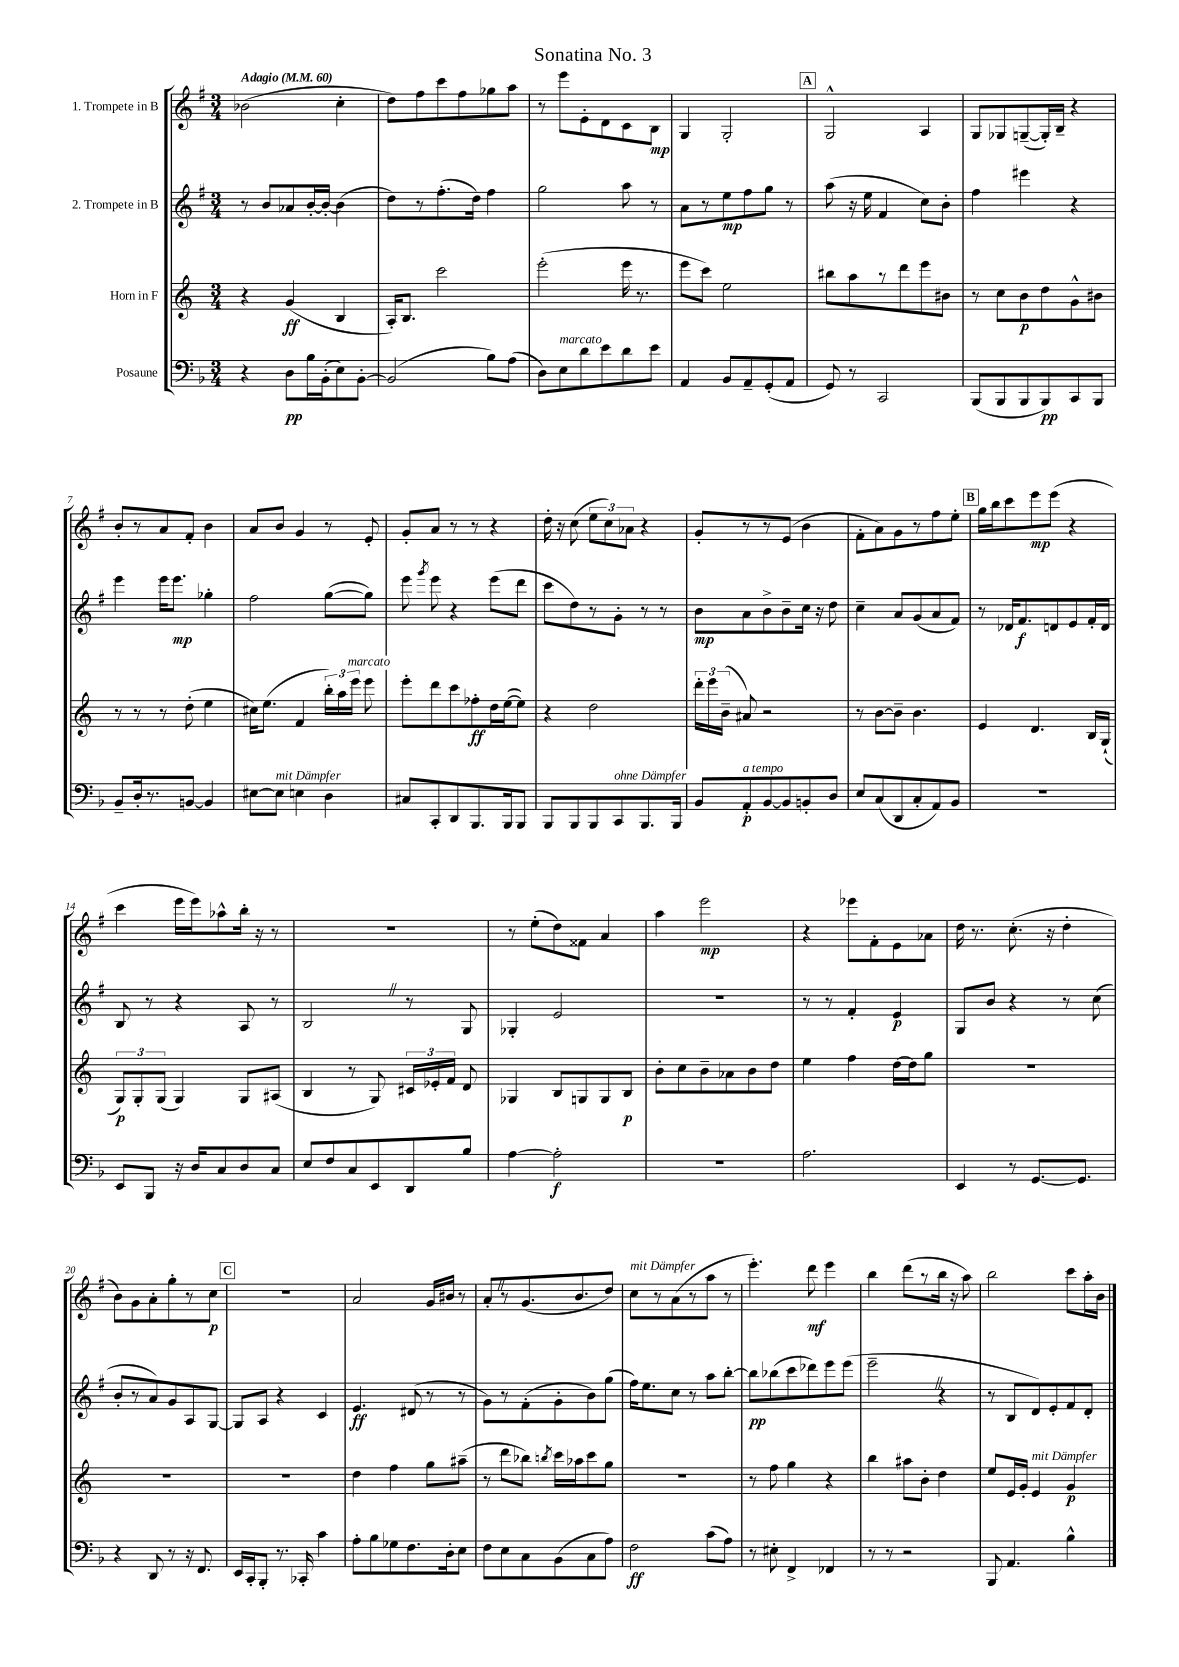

**kern	**dynam	**kern	**dynam	**kern	**dynam	**kern	**dynam
*part4	*part4	*part3	*part3	*part2	*part2	*part1	*part1
*staff4	*staff4	*staff3	*staff3	*staff2	*staff2	*staff1	*staff1
*I"Posaune	*	*I"Horn in F	*	*I"2. Trompete in B	*	*I"1. Trompete in B	*
*clefF4	*	*clefG2	*	*clefG2	*	*clefG2	*
*k[b-]	*	*k[]	*	*k[f#]	*	*k[f#]	*
*M3/4	*	*M3/4	*	*M3/4	*	*M3/4	*
*MM60	*	*MM60	*	*MM60	*	*MM60	*
=1	=1	=1	=1	=1	=1	=1	=1
!	!	!	!	!	!	!LO:TX:a:B:t=Adagio	!
4r	.	4r	.	8r	.	(2b-X\	.
.	.	.	.	8b/L	.	.	.
8D\L	pp	(4g/	ff	8a-X/	.	.	.
16B-\L	.	.	.	[16b'/L	.	.	.
(16BB-'\J	.	.	.	16b'/JJ_	.	.	.
8E\)	.	4B/	.	(4b\]	.	4cc'\	.
[8BB-'\J	.	.	.	.	.	.	.
=2	=2	=2	=2	=2	=2	=2	=2
(2BB-/]	.	16A'/KL)	.	8dd\L)	.	8dd\L)	.
.	.	8.B/J	.	.	.	.	.
.	.	.	.	8r	.	8ff#\	.
.	.	2ccc\	.	(8.ff#'\	.	8ccc\	.
.	.	.	.	.	.	8ff#\	.
.	.	.	.	16dd\Jk)	.	.	.
8B-\L)	.	.	.	4ff#\	.	8gg-X\	.
(8A\J	.	.	.	.	.	8aa\J	.
=3	=3	=3	=3	=3	=3	=3	=3
8D\L)	.	(2eee'\	.	2gg\	.	8r	.
!LO:TX:a:i:t=marcato	!	!	!	!	!	!	!
8E\	.	.	.	.	.	8eee\L	.
8d\	.	.	.	.	.	8e'\	.
8e\	.	.	.	.	.	8d\	.
8d\	.	16eee\	.	8aa\	.	8c\	.
.	.	8.r	.	.	.	.	.
8e\J	.	.	.	8r	.	8B\J	mp
=4	=4	=4	=4	=4	=4	=4	=4
4AA/	.	8eee\L	.	8a\L	.	4G/	.
.	.	8ccc\J)	.	8r	.	.	.
8BB-/L	.	2ee\	.	8ee\	mp	2G'/	.
8AA~/	.	.	.	8ff#\	.	.	.
(8GG'/	.	.	.	8gg\J	.	.	.
8AA/J	.	.	.	8r	.	.	.
!!LO:REH:place=s1:t=A
=5	=5	=5	=5	=5	=5	=5	=5
8GG/)	.	8bb#X\L	.	(8aa\	.	2G^^/	.
8r	.	8aa\	.	16r	.	.	.
.	.	.	.	16ee\	.	.	.
2CC/	.	8r	.	4f#/	.	.	.
.	.	8ddd\	.	.	.	.	.
.	.	8eee\	.	8cc\L)	.	4A/	.
.	.	8b#X\J	.	8b'\J	.	.	.
=6	=6	=6	=6	=6	=6	=6	=6
(8BBB-/L	.	8r	.	4ff#\	.	8G/L	.
8BBB-/	.	8cc\L	.	.	.	8G-X/	.
8BBB-/	.	8b\	p	4eee#X\	.	([8Gn~/	.
8BBB-/)	pp	8dd\	.	.	.	16G'/L])	.
.	.	.	.	.	.	16B~/JJ	.
8CC/	.	8g^^\	.	4r	.	4r	.
8BBB-/J	.	8b#X\J	.	.	.	.	.
!!LO:LB:g=z
=7	=7	=7	=7	=7	=7	=7	=7
8BB-~/L	.	8r	.	4eee\	.	8b'/L	.
16D'/k	.	8r	.	.	.	8r	.
8.r	.	.	.	.	.	.	.
.	.	8r	.	16eee\KL	.	8a/	.
.	.	.	.	8.eee\J	mp	.	.
[8BBn/J	.	(8dd'\	.	.	.	8f#'/J	.
4BB/]	.	4ee\	.	4gg-X'\	.	4b\	.
=8	=8	=8	=8	=8	=8	=8	=8
[8E#X\L	.	16cc#X\KL)	.	2ff#\	.	8a/L	.
.	.	(8.ee\J	.	.	.	.	.
!LO:TX:a:i:t=mit Dämpfer	!	!	!	!	!	!	!
8E#\J]	.	.	.	.	.	8b/J	.
4En\	.	4f/	.	.	.	4g/	.
4D\	.	24bb'\LL)	.	([8gg\L	.	8r	.
.	.	24aa\	.	.	.	.	.
!	!	!LO:TX:a:i:t=marcato	!	!	!	!	!
.	.	24eee\JJ	.	.	.	.	.
.	.	8eee\	.	8gg\J])	.	8e'/	.
=9	=9	=9	=9	=9	=9	=9	=9
8C#X/L	.	8eee'\L	.	8eee\	.	8g'/L	.
.	.	.	.	8qggg/	.	.	.
8CC'/	.	8ddd\	.	8eee\	.	8a/J	.
8DD/	.	8ccc\	.	4r	.	8r	.
8.BBB-/	.	8ff-X'\	ff	.	.	8r	.
.	.	16dd\L	.	(8eee\L	.	4r	.
16BBB-/k	.	([16ee\J	.	.	.	.	.
8BBB-/J	.	8ee\J])	.	8ddd\J	.	.	.
=10	=10	=10	=10	=10	=10	=10	=10
8BBB-/L	.	4r	.	8ccc\L	.	16dd'\	.
.	.	.	.	.	.	16r	.
8BBB-/	.	.	.	8dd\)	.	(8cc\	.
8BBB-/	.	2dd\	.	8r	.	12ee\L	.
.	.	.	.	.	.	12cc\)	.
!LO:TX:a:i:t=ohne Dämpfer	!	!	!	!	!	!	!
8CC/	.	.	.	8g'\J	.	.	.
.	.	.	.	.	.	12a-X\J	.
8.BBB-/	.	.	.	8r	.	4r	.
.	.	.	.	8r	.	.	.
16BBB-/Jk	.	.	.	.	.	.	.
=11	=11	=11	=11	=11	=11	=11	=11
8BB-/L	.	24ddd'\LL	.	8b\L	mp	8g'/L	.
.	.	24eee\	.	.	.	.	.
.	.	(24b~\JJ	.	.	.	.	.
!LO:TX:a:i:t=a tempo	!	!	!	!	!	!	!
8AA'/	p	8a#X/)	.	8a\	.	8r	.
[8BB-/	.	2r	.	8b^\	.	8r	.
8BB-/]	.	.	.	8b~\	.	(8e/J	.
8BBn'/	.	.	.	16cc\Jk	.	4b\	.
.	.	.	.	16r	.	.	.
8D/J	.	.	.	8dd\	.	.	.
=12	=12	=12	=12	=12	=12	=12	=12
8E/L	.	8r	.	4cc~\	.	8f#'\L	.
(8C/	.	[8b\L	.	.	.	8a\)	.
8DD/	.	8b~\J]	.	8a/L	.	8g\	.
8C'/	.	4.b\	.	(8g/	.	8r	.
8AA/)	.	.	.	8a/	.	8ff#\	.
8BB-/J	.	.	.	8f#/J)	.	8ee'\J	.
!!LO:REH:place=s1:t=B
=13	=13	=13	=13	=13	=13	=13	=13
2.r	.	4e/	.	8r	.	16gg\LL	.
.	.	.	.	.	.	16bb\J	.
.	.	.	.	16d-X/KL	.	8ccc\	.
.	.	.	.	8.f#/	f	.	.
.	.	4.d/	.	.	.	8eee\	mp
.	.	.	.	8dn/	.	(8eee\J	.
.	.	.	.	8e/	.	4r	.
.	.	16B/LL	.	16f#'/L	.	.	.
.	.	(16G`/JJ	.	16d/JJ	.	.	.
!!LO:LB:g=z
=14	=14	=14	=14	=14	=14	=14	=14
8EE/L	.	12G/L)	p	8B/	.	4ccc\	.
.	.	12G'/	.	.	.	.	.
8BBB-/J	.	.	.	8r	.	.	.
.	.	(12G/J	.	.	.	.	.
16r	.	4G/)	.	4r	.	16eee\LL	.
16D/KL	.	.	.	.	.	16eee\J)	.
8C/	.	.	.	.	.	8aa-X^^\	.
8D/	.	8G/L	.	8A/	.	16bb'\Jk	.
.	.	.	.	.	.	16r	.
8C/J	.	(8A#X/J	.	8r	.	8r	.
=15	=15	=15	=15	=15	=15	=15	=15
8E/L	.	4B/	.	2BZ/	.	2.r	.
8F/	.	.	.	.	.	.	.
8C/	.	8r	.	.	.	.	.
8EE/	.	8G/)	.	.	.	.	.
8DD/	.	24c#X/LL	.	8r	.	.	.
.	.	24e-X'/	.	.	.	.	.
.	.	24f/JJ	.	.	.	.	.
8B-/J	.	8d/	.	8G/	.	.	.
=16	=16	=16	=16	=16	=16	=16	=16
[4A\	.	4G-X/	.	4G-X'/	.	8r	.
.	.	.	.	.	.	(8ee'\L	.
2A'\]	f	8B/L	.	2e/	.	8dd\)	.
.	.	8Gn/	.	.	.	8f##X\J	.
.	.	8G/	.	.	.	4a/	.
.	.	8B/J	p	.	.	.	.
=17	=17	=17	=17	=17	=17	=17	=17
2.r	.	8b'\L	.	2.r	.	4aa\	.
.	.	8cc\	.	.	.	.	.
.	.	8b~\	.	.	.	2eee\	mp
.	.	8a-X\	.	.	.	.	.
.	.	8b\	.	.	.	.	.
.	.	8dd\J	.	.	.	.	.
=18	=18	=18	=18	=18	=18	=18	=18
2.A\	.	4ee\	.	8r	.	4r	.
.	.	.	.	8r	.	.	.
.	.	4ff\	.	4f#'/	.	8eee-X\L	.
.	.	.	.	.	.	8f#'\	.
.	.	[16dd\LL	.	4e/	p	8e\	.
.	.	16dd\J]	.	.	.	.	.
.	.	8gg\J	.	.	.	8a-X\J	.
=19	=19	=19	=19	=19	=19	=19	=19
4EE/	.	2.r	.	8G/L	.	16dd\	.
.	.	.	.	.	.	8.r	.
.	.	.	.	8b/J	.	.	.
8r	.	.	.	4r	.	(8.cc'\	.
[8.GG/L	.	.	.	.	.	.	.
.	.	.	.	.	.	16r	.
.	.	.	.	8r	.	4dd'\	.
8.GG/J]	.	.	.	.	.	.	.
.	.	.	.	(8cc\	.	.	.
!!LO:LB:g=z
=20	=20	=20	=20	=20	=20	=20	=20
4r	.	2.r	.	8b'/L	.	8b\L)	.
.	.	.	.	8r	.	8g\	.
8DD/	.	.	.	8a/)	.	8a'\	.
8r	.	.	.	8g/	.	8gg'\	.
16r	.	.	.	8A/	.	8r	.
8.FF/	.	.	.	.	.	.	.
.	.	.	.	[8G/J	.	8cc\J	p
!!LO:REH:place=s1:t=C
=21	=21	=21	=21	=21	=21	=21	=21
16EE/LL	.	2.r	.	8G/L]	.	2.r	.
16CC'/J	.	.	.	.	.	.	.
8BBB-'/J	.	.	.	8A/J	.	.	.
8.r	.	.	.	4r	.	.	.
16CC-X'/	.	.	.	.	.	.	.
4c\	.	.	.	4c/	.	.	.
=22	=22	=22	=22	=22	=22	=22	=22
8A'\L	.	4dd\	.	4.e/	ff	2a/	.
8B-\	.	.	.	.	.	.	.
8G-X\	.	4ff\	.	.	.	.	.
8.F\	.	.	.	(8d#X/	.	.	.
.	.	8gg\L	.	8r	.	16g/LL	.
16D'\k	.	.	.	.	.	16b#X/JJ	.
8E\J	.	(8aa#X~\J	.	8r	.	8r	.
=23	=23	=23	=23	=23	=23	=23	=23
8F\L	.	8r	.	8g\L)	.	8a'Z/L	.
8E\	.	8ddd\L	.	8r	.	8r	.
8C\	.	8bb-X\J)	.	(8f#'\	.	(8.g/	.
.	.	8qbbn/	.	.	.	.	.
(8BB-\	.	16ccc\LL	.	8g'\	.	.	.
.	.	16aa-X\J	.	.	.	8.b/	.
8C\	.	8ccc\	.	8b\)	.	.	.
8A\J)	.	8gg\J	.	(8gg\J	.	8dd/J)	.
=24	=24	=24	=24	=24	=24	=24	=24
!	!	!	!	!	!	!LO:TX:a:i:t=mit Dämpfer	!
2F\	ff	2.r	.	16ff#\KL)	.	8cc\L	.
.	.	.	.	8.ee\	.	.	.
.	.	.	.	.	.	8r	.
.	.	.	.	8cc\J	.	(8a\	.
.	.	.	.	8r	.	8r	.
(8c\L	.	.	.	8aa\L	.	8aa\J	.
8A\J)	.	.	.	[8bb'\J	.	8r	.
=25	=25	=25	=25	=25	=25	=25	=25
8r	.	8r	.	8bb\L]	pp	4.eee'\)	.
8E#X'\	.	8ff\	.	(8bb-X\	.	.	.
4FF^/	.	4gg\	.	8ccc\	.	.	.
.	.	.	.	8ddd-X\)	.	8ddd\	mf
4FF-X/	.	4r	.	8eee\	.	4eee\	.
.	.	.	.	(8eee\J	.	.	.
=26	=26	=26	=26	=26	=26	=26	=26
8r	.	4bb\	.	2eee~Z\	.	4bb\	.
8r	.	.	.	.	.	.	.
2r	.	8aa#X\L	.	.	.	(8ddd\L	.
.	.	8b'\J	.	.	.	8r	.
.	.	4dd\	.	4r	.	16bb\Jk	.
.	.	.	.	.	.	16r	.
.	.	.	.	.	.	8aa\)	.
=27	=27	=27	=27	=27	=27	=27	=27
8BBB-/	.	8ee/L	.	8r	.	2bb\	.
4.AA/	.	16e/L	.	8B/L	.	.	.
.	.	16g'/JJ	.	.	.	.	.
!	!	!LO:TX:a:i:t=mit Dämpfer	!	!	!	!	!
.	.	4e/	.	8d/)	.	.	.
.	.	.	.	8e'/	.	.	.
4B-^^\	.	4g/	p	8f#/	.	8ccc\L	.
.	.	.	.	8d'/J	.	16aa'\L	.
.	.	.	.	.	.	16b\JJ	.
==	==	==	==	==	==	==	==
*-	*-	*-	*-	*-	*-	*-	*-
